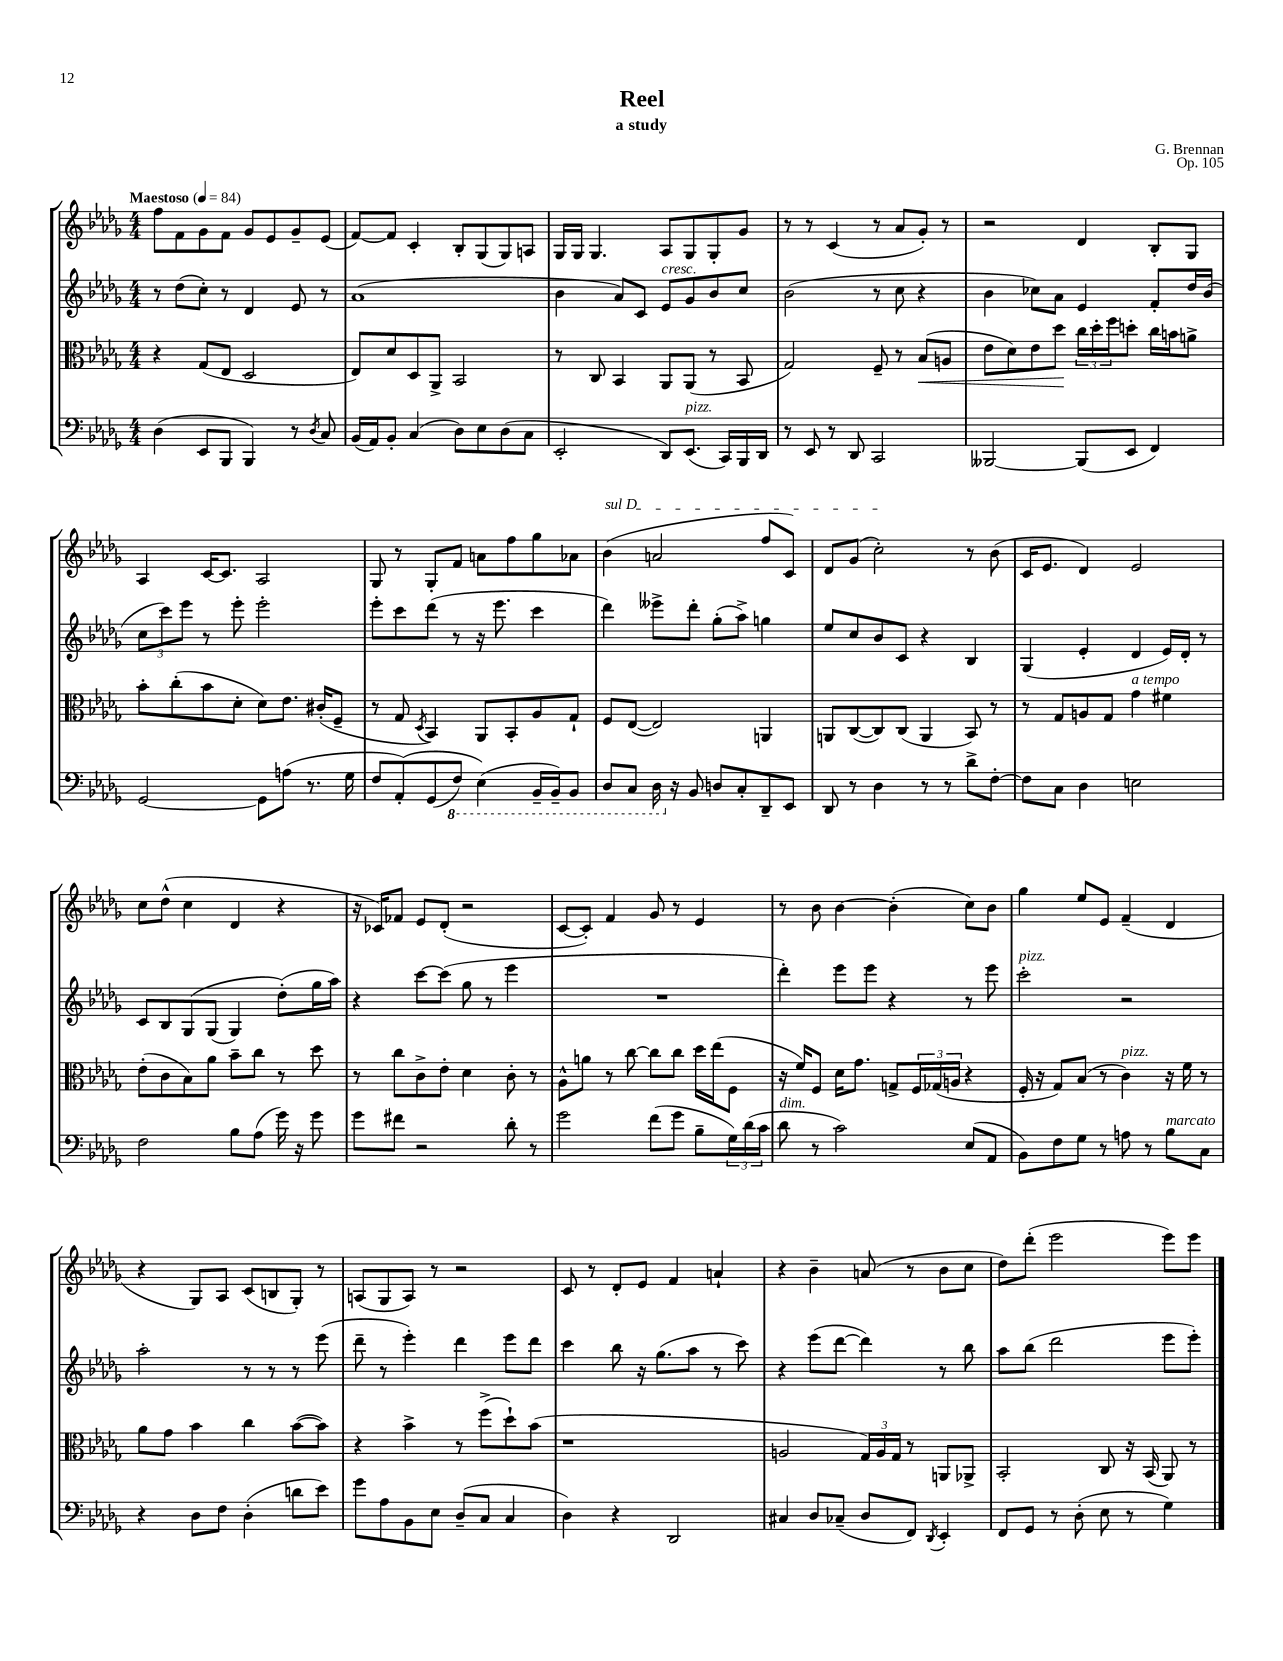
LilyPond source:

\header { title = "Reel" composer = "G. Brennan" subtitle = "a study" opus = "Op. 105" }
<<
\new StaffGroup <<
\new Staff = "s0" {
    \clef treble \key des \major \numericTimeSignature \time 4/4 \tempo "Maestoso" 4 = 84
    f''8 f'8 ges'8 f'8 ges'8 ees'8 ges'8-- ees'8( |
    f'8~) f'8 c'4-. bes8-. ges8( ges8) a8 |
    ges16 ges16 ges4. aes8 ges8 ges8-. ges'8 |
    r8 r8 c'4( r8 aes'8 ges'8-.) r8 |
    r2 des'4 bes8-. ges8 |
    aes4 c'16~ c'8. aes2 |
    ges8 r8 ges8-. f'8 a'8 f''8 ges''8 aes'8 |
    \once \override TextSpanner.bound-details.left.text = \markup { \italic "sul D" } bes'4\startTextSpan( a'2 f''8 c'8) |
    des'8 ges'8( c''2-.\stopTextSpan) r8 bes'8( |
    c'16 ees'8. des'4) ees'2 |
    c''8 des''8-^( c''4 des'4 r4 |
    r16 ces'16) fes'8 ees'8 des'8-.( r2 |
    c'8~ c'8-.) f'4 ges'8 r8 ees'4 |
    r8 bes'8 bes'4~ bes'4-.( c''8) bes'8 |
    ges''4 ees''8 ees'8 f'4--( des'4 |
    r4 ges8) aes8 c'8( b8 ges8-.) r8 |
    a8( ges8 a8) r8 r2 |
    c'8 r8 des'8-. ees'8 f'4 a'4-! |
    r4 bes'4-- a'8( r8 bes'8 c''8 |
    des''8) des'''8-.( ees'''2 ees'''8) ees'''8 \bar "|." |
}
\new Staff = "s1" {
    \clef treble \key des \major \numericTimeSignature \time 4/4
    r8 des''8( c''8-.) r8 des'4 ees'8 r8 |
    aes'1( |
    bes'4 aes'8) c'8 ees'8^\markup { \italic "cresc." } ges'8 bes'8 c''8 |
    bes'2( r8 c''8 r4 |
    bes'4 ces''8) aes'8 ees'4 f'8-. des''16 bes'16( |
    \tuplet 3/2 { c''8 c'''8) ees'''8 } r8 ees'''8-. ees'''2-. |
    ees'''8-. c'''8 des'''8( r8 r16 ees'''8. c'''4 |
    des'''4) eeses'''8-> des'''8-. ges''8-.( aes''8->) g''4 |
    ees''8 c''8 bes'8 c'8 r4 bes4 |
    ges4( ees'4-. des'4 ees'16) des'16-. r8 |
    c'8 bes8 ges8\( ges8( ges4) des''8-.(\) ges''16 aes''16) |
    r4 c'''8~ c'''8( ges''8 r8 ees'''4 |
    R1 |
    des'''4-.) ees'''8 ees'''8 r4 r8 ees'''8 |
    c'''2-.^\markup { \italic "pizz." } r2 |
    aes''2-. r8 r8 r8 ees'''8( |
    des'''8-- r8 ees'''4-.) des'''4 ees'''8 des'''8 |
    c'''4 bes''8 r16 ges''8.( aes''8 r8 c'''8) |
    r4 ees'''8( des'''8~ des'''4) r8 bes''8 |
    aes''8 bes''8( des'''2 ees'''8 ees'''8-.) \bar "|." |
}
\new Staff = "s2" {
    \clef alto \key des \major \numericTimeSignature \time 4/4
    r4 ges8( ees8 des2 |
    ees8) des'8 des8 aes,8-> bes,2 |
    r8 c8 bes,4 aes,8 aes,8( r8 bes,8 |
    ges2) f8-- r8 bes8\<( a8 |
    ees'8 des'8) ees'8 des''8\! \tuplet 3/2 { c''16 des''16-. f''16 } d''8-. c''16 b'16 a'8-> |
    bes'8-. c''8-.( bes'8 des'8-. des'8) ees'8. cis'16-.( f8-- |
    r8 ges8 \acciaccatura { des8 } bes,4) aes,8 bes,8-. aes8 ges8-! |
    f8 ees8~( ees2) a,4 |
    a,8 c8~( c8) c8( a,4 bes,8) r8 |
    r8 ges8 a8 ges8 ges'4^\markup { \italic "a tempo" } fis'4 |
    ees'8-.( c'8 bes8) aes'8 bes'8-- c''8 r8 des''8 |
    r8 c''8 c'8-> ees'8-. des'4 c'8-. r8 |
    aes8-^ a'8 r8 c''8~ c''8 c''8 des''16 ees''16( f8 |
    r16 f'16) f8 des'16 ges'8. g8-> \tuplet 3/2 { f16 ges16( a16 } r4 |
    f16-. r16 ges8) bes8( r8 c'4^\markup { \italic "pizz." }) r16 f'16 r8 |
    aes'8 ges'8 bes'4 c''4 bes'8~( bes'8) |
    r4 bes'4-> r8 f''8->( des''8-!) bes'8( |
    r1 |
    a2 \tuplet 3/2 { ges16) a16 ges16 } r8 a,8 aes,8-> |
    bes,2-. c8 r16 bes,16( aes,8) r8 \bar "|." |
}
\new Staff = "s3" {
    \clef bass \key des \major \numericTimeSignature \time 4/4
    des4( ees,8 bes,,8 bes,,4) r8 \acciaccatura { des8 } c8 |
    bes,16( aes,16) bes,8-. c4( des8) ees8 des8( c8 |
    ees,2-. des,8) ees,8.^\markup { \italic "pizz." }( c,16) bes,,16 des,16 |
    r8 ees,8 r8 des,8 c,2 |
    beses,,2~ beses,,8( ees,8 f,4) |
    ges,2~ ges,8 a8( r8. ges16 |
    f8 aes,8-.)\( ges,8( \ottava #-1 f,8) ees,4(\) bes,,16-- bes,,16--) bes,,8 |
    des,8 c,8 des,16 \ottava #0 r16 bes,8 d8 c8-. des,8-- ees,8 |
    des,8 r8 des4 r8 r8 des'8-> f8~-. |
    f8 c8 des4 e2 |
    f2 bes8 aes8( ges'16) r16 ges'8 |
    ges'8 fis'8 r2 des'8-. r8 |
    ges'2 f'8( ges'8 bes8-- \tuplet 3/2 { ges16) des'16( c'16 } |
    des'8^\markup { \italic "dim." } r8 c'2) ees8( aes,8 |
    bes,8) f8 ges8 r8 a8 r8 bes8^\markup { \italic "marcato" } c8 |
    r4 des8 f8 des4-.( d'8 ees'8) |
    ges'8 aes8 bes,8 ees8 des8--( c8 c4 |
    des4) r4 des,2 |
    cis4 des8 ces8--( des8 f,8) \acciaccatura { des,8 } ees,4-. |
    f,8 ges,8 r8 des8-.( ees8 r8 ges4) \bar "|." |
}
>>
>>
\layout { \context { \Score \remove "Bar_number_engraver" } }
